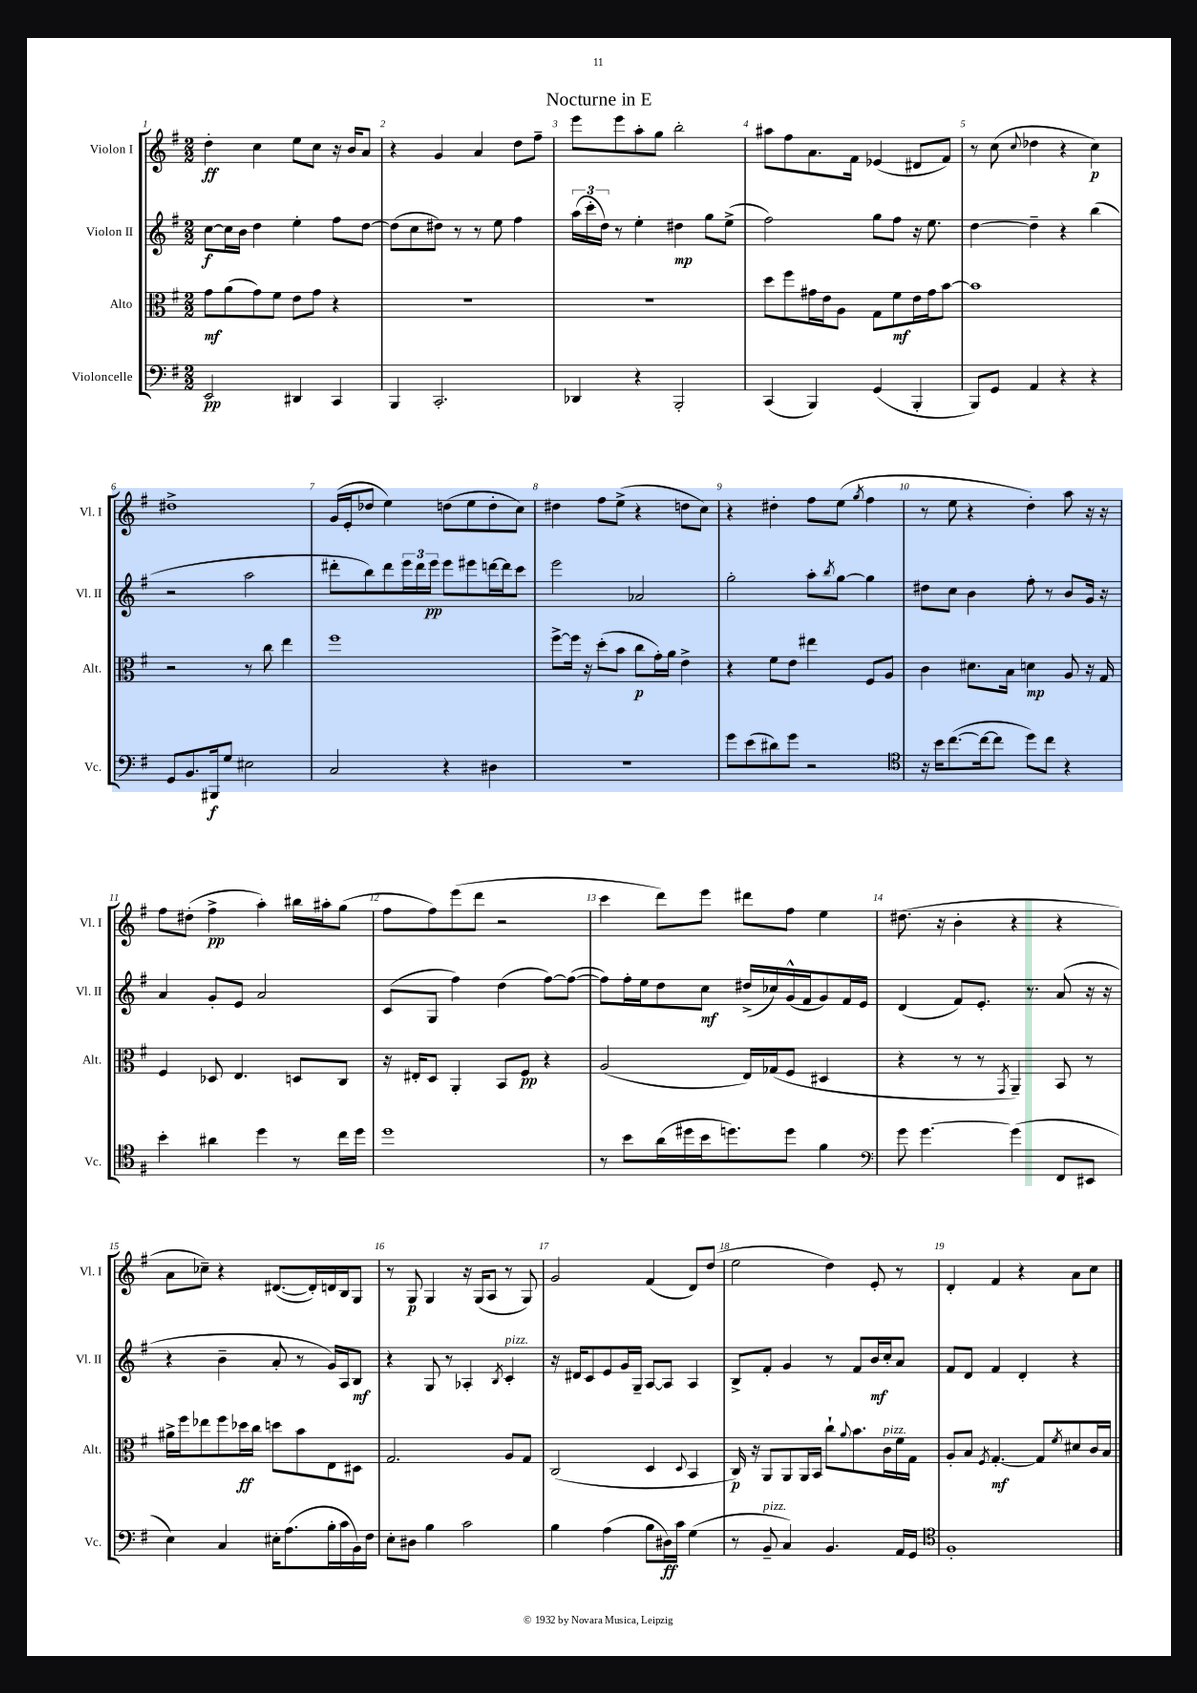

**kern	**kern	**kern	**kern
*staff4	*staff3	*staff2	*staff1
*clefF4	*clefC3	*clefG2	*clefG2
*k[f#]	*k[f#]	*k[f#]	*k[f#]
*M2/2	*M2/2	*M2/2	*M2/2
2EE	8g	[8cc	4dd'
.	(8a	16cc]	.
.	.	16b	.
.	8g)	4dd	4cc
.	8f#	.	.
4DD#	8e	4ee'	8ee
.	8g	.	8cc
4CC	4r	8ff#	16r
.	.	.	16b
.	.	[8dd	8a
=	=	=	=
4BBB	1r	(8dd]	4r
.	.	8cc	.
2.CC'	.	8dd#)	4g
.	.	8r	.
.	.	8r	4a
.	.	8ee	.
.	.	4ff#	8dd
.	.	.	8ff#~
=	=	=	=
4DD-	1r	(24aa	8eee
.	.	24ccc'	.
.	.	24dd)	.
.	.	8r	8eee
4r	.	4ee'	8aa'
.	.	.	8gg
2BBB'	.	4dd#	2bb'
.	.	8gg	.
.	.	(8ee^	.
=	=	=	=
(4CC	8dd	2ff#)	8aa#
.	8ff#	.	8ff#
4BBB)	16g#	.	8.a
.	16e	.	.
.	8A	.	.
.	.	.	16f#
(4GG	8G	8gg	(4e-
.	8f#	8ff#	.
4BBB'	16e	16r	8d#
.	16g#	8.ee	.
.	[8b	.	8f#)
=	=	=	=
8BBB)	1b]	[4dd	8r
8GG	.	.	(8cc
.	.	.	8qqcc
4AA	.	4dd~]	4dd-
4r	.	4r	4r
4r	.	(4bb	4cc)
=	=	=	=
8GG	2r	2r	1dd#^
8.BB	.	.	.
16BBB#	.	.	.
8G	.	.	.
2E#	8r	2aa	.
.	8cc	.	.
.	4ee	.	.
=	=	=	=
2C	1ff#	8ddd#'	(16g
.	.	.	16e'
.	.	8bb)	8dd-
.	.	8ddd#	4ee)
.	.	24eee	.
.	.	24ddd#	.
.	.	24eee	.
4r	.	8eee	(8dd
.	.	8eee#	8ee
4D#	.	[16ddd	8dd'
.	.	16ddd]	.
.	.	8ccc	8cc)
=	=	=	=
1r	[8ff#^	2eee	4dd#
.	16ff#]	.	.
.	16r	.	.
.	(8dd'	.	8ff#
.	8b	.	(8ee^
.	8cc	2a-	4r
.	16g')	.	.
.	16a	.	.
.	4e^	.	8dd
.	.	.	8cc)
=	=	=	=
8g	4r	2gg'	4r
(8e	.	.	.
8d#)	8f#	.	4dd#'
8g	8e	.	.
2r	4ee#	8aa'	8ff#
.	.	8qbb	.
.	.	[8gg	(8ee
.	.	.	8qgg
.	8F#	4gg]	4ff#
.	8A	.	.
=	=	=	=
*clefC4	*	*	*
16r	4c	8dd#	8r
16b	.	.	.
([8.cc	.	8cc	8ee
.	8.d#	4b	4r
16cc_	.	.	.
8cc]	.	.	.
.	16B	.	.
8dd)	4d	8ff#'	4dd')
8cc	.	8r	.
4r	8A	8b	8aa
.	16r	16g	16r
.	16G	16r	16r
=	=	=	=
4b'	4F#	4a	8ff#
.	.	.	(8dd#'
4a#	8D-	8g'	4ff#^
.	4.E	8e	.
4dd	.	2a	4aa')
8r	8D	.	16bb#
.	.	.	16aa#'
16cc	8C	.	(8gg
16dd	.	.	.
=	=	=	=
1dd	16r	(8c	8ff#
.	16E#'	.	.
.	8D	8G	8ff#)
.	4AA'	4ff#)	(8eee
.	.	.	8ddd
.	8BB	(4dd	2r
.	8F#	.	.
.	4r	[8ff#)	.
.	.	(8ff#_	.
=	=	=	=
8r	(2A	8ff#])	4ccc
8b	.	16ff#'	.
.	.	16ee	.
(16a	.	8dd	8ddd)
16dd#	.	.	.
16b	.	8cc	8eee
8.dd)	.	.	.
.	16E)	(16dd#^	8ddd#
.	(16G-	16cc-)	.
8dd	8F#	(16g^^	8ff#
.	.	16f#	.
4f#	4D#	8g)	4ee
.	.	16f#	.
.	.	16e	.
=	=	=	=
*clefF4	*	*	*
8g	4r	(4d	(8.dd#
[4.g	.	.	.
.	.	.	16r
.	8r	8f#)	4b'
.	8r	8.e'	.
.	8qGG	.	.
(4g]	4AA~)	.	4r
.	.	8.r	.
8FF#	8BB	(8a	4r
8EE#	8r	16r	.
.	.	16r	.
=	=	=	=
4E)	16a#^	4r	8a
.	16ff#	.	.
.	8ee-	.	8cc-~)
4C	8ff#	4b~	4r
.	16dd-	.	.
.	16cc	.	.
16E#'	8dd	8a'	([8.d#
(8.A	.	.	.
.	8b	8r	.
.	.	.	16d#'])
16B'	8E	16g)	16d
16c	.	16A	16B
16BB)	8D#	8B	8G
16F#	.	.	.
=	=	=	=
8E'	2.G	4r	8r
8D#	.	.	8G
4B	.	8G	4G
.	.	8r	.
2c	.	4A-'	16r
.	.	.	(16G
.	.	.	8A
.	.	8qB	.
.	8A	4c'	8r
.	8G	.	8G)
=	=	=	=
4B	(2C	16r	2g
.	.	16d#	.
.	.	8c	.
(4A	.	8e	.
.	.	16g	.
.	.	16G~	.
8B	4D	[8A	(4f#
16D#)	.	8A]	.
16c	.	.	.
.	8qqD	.	.
(4G	4BB	4A	8d)
.	.	.	(8dd
=	=	=	=
8r	16C)	8B^	2ee
.	16r	.	.
8BB~	8AA	8f#'	.
4C)	8AA	4g	.
.	16AA	.	.
.	16BB	.	.
4.BB	8cc`	8r	4dd)
.	8qqa	.	.
.	8.b	8f#	.
.	.	16b	8e'
.	16c	16cc'	.
16AA	16f#	8a	8r
16GG	16G	.	.
=	=	=	=
*clefC4	*	*	*
1F#'	8A'	8f#	4d'
.	8B	8d	.
.	8qF#	.	.
.	[4.G'	4f#	4f#
.	.	4d'	4r
.	8G]	.	.
.	8qf#	.	.
.	8d#	4r	8a
.	16c	.	8cc
.	16B	.	.
==	==	==	==
*-	*-	*-	*-
